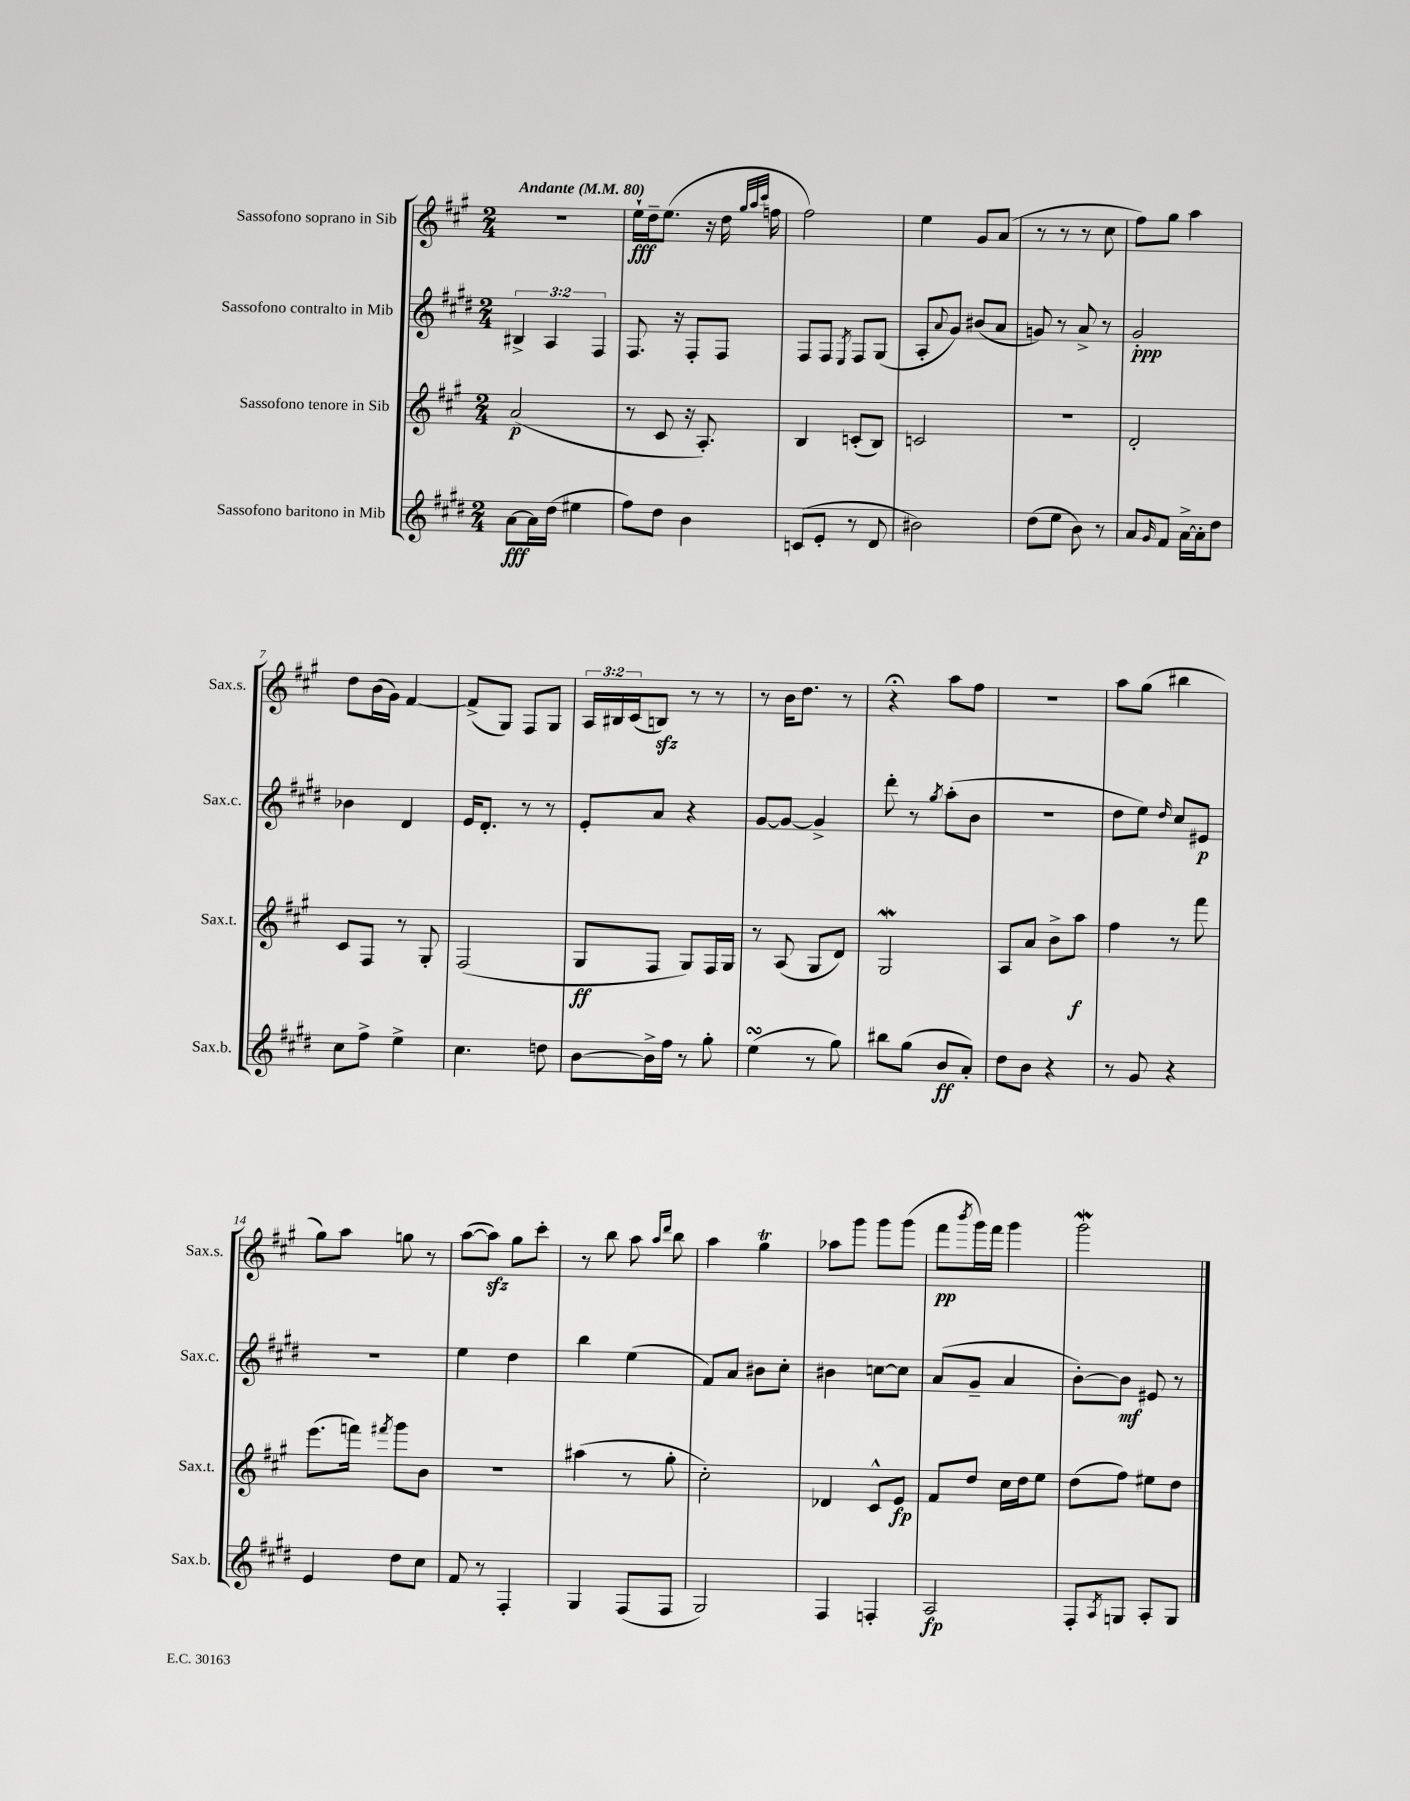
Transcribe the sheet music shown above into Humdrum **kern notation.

**kern	**dynam	**kern	**dynam	**kern	**dynam	**kern	**dynam
*part4	*part4	*part3	*part3	*part2	*part2	*part1	*part1
*staff4	*staff4	*staff3	*staff3	*staff2	*staff2	*staff1	*staff1
*I"Sassofono baritono in Mib	*	*I"Sassofono tenore in Sib	*	*I"Sassofono contralto in Mib	*	*I"Sassofono soprano in Sib	*
*I'Sax.b.	*	*I'Sax.t.	*	*I'Sax.c.	*	*I'Sax.s.	*
*clefG2	*	*clefG2	*	*clefG2	*	*clefG2	*
*k[f#c#g#d#]	*	*k[f#c#g#]	*	*k[f#c#g#d#]	*	*k[f#c#g#]	*
*M2/4	*	*M2/4	*	*M2/4	*	*M2/4	*
*MM80	*	*MM80	*	*MM80	*	*MM80	*
=1	=1	=1	=1	=1	=1	=1	=1
!	!	!	!	!	!	!LO:TX:a:B:t=Andante	!
[8a\L	fff	(2a/	p	6B#X^/	.	2r	.
16a\L]	.	.	.	.	.	.	.
.	.	.	.	6A/	.	.	.
(16dd#\JJ	.	.	.	.	.	.	.
4ee#X\	.	.	.	.	.	.	.
.	.	.	.	6F#/	.	.	.
=2	=2	=2	=2	=2	=2	=2	=2
8ff#\L)	.	8r	.	8.F#/	.	16ee`\LL	fff
.	.	.	.	.	.	16dd~\J	.
8dd#\J	.	8c#/	.	.	.	(8.ee\J	.
.	.	.	.	16r	.	.	.
4b\	.	16r	.	8F#'/L	.	.	.
.	.	8.A'/)	.	.	.	16r	.
.	.	.	.	8F#/J	.	16dd\	.
.	.	.	.	.	.	32qqgg#/LLL	.
.	.	.	.	.	.	32qqaa/	.
.	.	.	.	.	.	32qqccc#/JJJ	.
.	.	.	.	.	.	16ffn\	.
=3	=3	=3	=3	=3	=3	=3	=3
(8cn/L	.	4B/	.	8F#/L	.	2ff#\)	.
8e'/J	.	.	.	8F#/J	.	.	.
.	.	.	.	8qE/	.	.	.
8r	.	(8cn'/L	.	8F#/L	.	.	.
8d#/	.	8B/J)	.	(8G#/J	.	.	.
=4	=4	=4	=4	=4	=4	=4	=4
2b#X\)	.	2cn/	.	8A'/L	.	4ee\	.
.	.	.	.	8qqa/	.	.	.
.	.	.	.	8g#/J)	.	.	.
.	.	.	.	(8b#X/L	.	8g#/L	.
.	.	.	.	8a/J	.	(8a/J	.
=5	=5	=5	=5	=5	=5	=5	=5
(8dd#\L	.	2r	.	8gn/)	.	8r	.
8ee\J	.	.	.	8r	.	8r	.
8b\)	.	.	.	8a^/	.	8r	.
8r	.	.	.	8r	.	8cc#\	.
=6	=6	=6	=6	=6	=6	=6	=6
8a/L	.	2d'/	.	2g#'/	ppp	8ff#\L)	.
16qqg#/	.	.	.	.	.	.	.
8f#/J	.	.	.	.	.	8gg#\J	.
[16a^\LL	.	.	.	.	.	4aa\	.
16a'\J]	.	.	.	.	.	.	.
8dd#\J	.	.	.	.	.	.	.
!!LO:LB:g=z
=7	=7	=7	=7	=7	=7	=7	=7
8cc#\L	.	8c#/L	.	4b-X\	.	8dd\L	.
8ff#^\J	.	8F#/J	.	.	.	(16b\L	.
.	.	.	.	.	.	16g#\JJ)	.
4ee^\	.	8r	.	4d#/	.	[4f#/	.
.	.	8G#'/	.	.	.	.	.
=8	=8	=8	=8	=8	=8	=8	=8
4.cc#\	.	(2F#/	.	16e/KL	.	(8f#^/L]	.
.	.	.	.	8.d#'/J	.	.	.
.	.	.	.	.	.	8G#/J)	.
.	.	.	.	8r	.	8F#/L	.
8ddn\	.	.	.	8r	.	8G#/J	.
=9	=9	=9	=9	=9	=9	=9	=9
[8b\L	.	8G#/L	ff	8e'/L	.	24A/LL	.
.	.	.	.	.	.	24B#X/	.
.	.	.	.	.	.	(24c#/J	.
16b^\L]	.	8F#/J	.	8a/J	.	8Bnzz/J)	.
16ff#\JJ	.	.	.	.	.	.	.
8r	.	8G#/L)	.	4r	.	8r	.
8gg#'\	.	16F#/L	.	.	.	8r	.
.	.	16G#/JJ	.	.	.	.	.
=10	=10	=10	=10	=10	=10	=10	=10
(4eesSSs\	.	8r	.	[8g#/L	.	8r	.
.	.	(8A/	.	8g#/J_	.	16b\KL	.
.	.	.	.	.	.	8.dd\J	.
8r	.	8G#/L	.	4g#^/]	.	.	.
8gg#\)	.	8d/J)	.	.	.	8r	.
=11	=11	=11	=11	=11	=11	=11	=11
8bb#X\L	.	2G#W/	.	8ddd#'\	.	4r;<	.
(8gg#\J	.	.	.	8r	.	.	.
.	.	.	.	8qgg#/	.	.	.
8b/L	ff	.	.	(8aa'\L	.	8aa\L	.
8a'/J)	.	.	.	8b\J	.	8ff#\J	.
=12	=12	=12	=12	=12	=12	=12	=12
8dd#\L	.	8A/L	.	2r	.	2r	.
8b\J	.	8a/J	.	.	.	.	.
4r	.	8b^\L	.	.	.	.	.
.	.	8aa\J	f	.	.	.	.
=13	=13	=13	=13	=13	=13	=13	=13
8r	.	4ff#\	.	8dd#\L	.	8aa\L	.
8g#/	.	.	.	8ee\J)	.	(8gg#\J	.
.	.	.	.	16qqdd#/	.	.	.
4r	.	8r	.	8cc#/L	.	4bb#X\	.
.	.	8fff#\	.	8e#X/J	p	.	.
!!LO:LB:g=z
=14	=14	=14	=14	=14	=14	=14	=14
4e/	.	(8.eee\L	.	2r	.	8gg#\L)	.
.	.	.	.	.	.	8aa\J	.
.	.	16fffn\Jk)	.	.	.	.	.
.	.	8qfff#X/	.	.	.	.	.
8dd#\L	.	8ggg#\L	.	.	.	8ggn\	.
8cc#\J	.	8b\J	.	.	.	8r	.
=15	=15	=15	=15	=15	=15	=15	=15
8f#/	.	2r	.	4ee\	.	([8aa\L	.
8r	.	.	.	.	.	8aazz\J])	.
4F#'/	.	.	.	4dd#\	.	8gg#\L	.
.	.	.	.	.	.	8ccc#'\J	.
=16	=16	=16	=16	=16	=16	=16	=16
4G#/	.	(4aa#X\	.	4bb\	.	8r	.
.	.	.	.	.	.	8bb\	.
(8F#/L	.	8r	.	(4ee\	.	8aa\	.
.	.	.	.	.	.	16qqaa/LL	.
.	.	.	.	.	.	16qqddd/JJ	.
8F#/J	.	8gg#'\	.	.	.	8bb\	.
=17	=17	=17	=17	=17	=17	=17	=17
2G#/)	.	2cc#'\)	.	8f#/L)	.	4aa\	.
.	.	.	.	8a/J	.	.	.
.	.	.	.	8b#X\L	.	4gg#t\	.
.	.	.	.	8cc#'\J	.	.	.
=18	=18	=18	=18	=18	=18	=18	=18
4F#/	.	4d-X/	.	4b#X\	.	8aa-X\L	.
.	.	.	.	.	.	8ggg#\J	.
4Fn'/	.	8c#^^/L	.	[8ccn\L	.	8ggg#\L	.
.	.	8e/J	fp	8cc\J]	.	(8ggg#\J	.
=19	=19	=19	=19	=19	=19	=19	=19
2A/	fp	8f#/L	.	(8a/L	.	8fff#\L	pp
.	.	.	.	.	.	8qbbb/	.
.	.	8dd/J	.	8g#~/J	.	16ggg#\L)	.
.	.	.	.	.	.	16fff#\JJ	.
.	.	16cc#\LL	.	4a/	.	4ggg#\	.
.	.	16dd\J	.	.	.	.	.
.	.	8ee\J	.	.	.	.	.
=20	=20	=20	=20	=20	=20	=20	=20
8F#'/L	.	(8dd\L	.	[8b'\L)	.	2ggg#W\	.
8qA/	.	.	.	.	.	.	.
8Gn/J	.	8ff#\J)	.	8b\J]	mf	.	.
8A'/L	.	8ee#X\L	.	8e#X/	.	.	.
8G/J	.	8dd\J	.	8r	.	.	.
==	==	==	==	==	==	==	==
*-	*-	*-	*-	*-	*-	*-	*-
